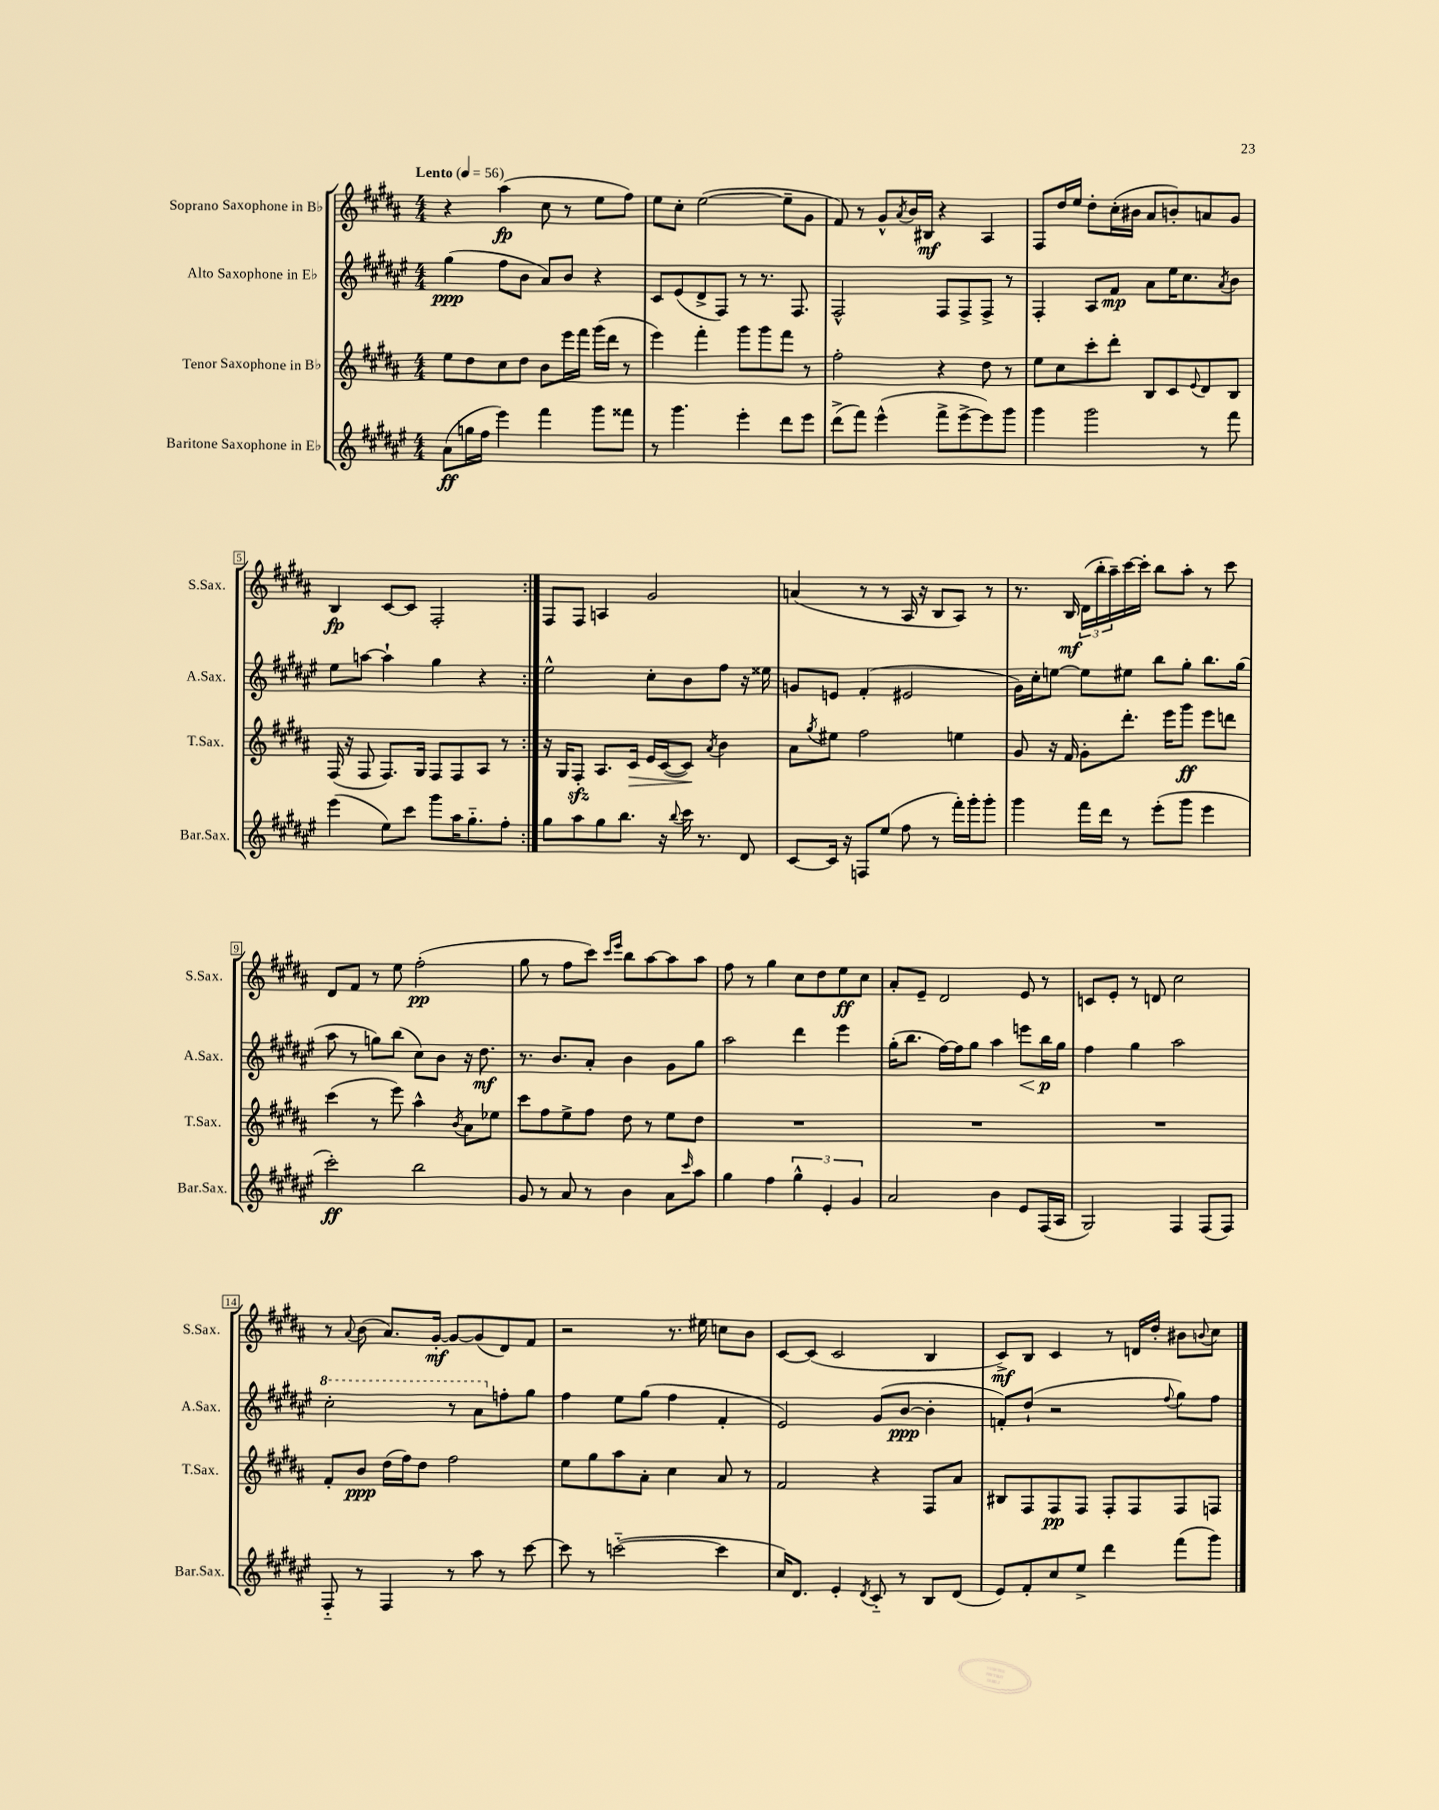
<<
\new StaffGroup <<
\new Staff = "s0" \with { instrumentName = "Soprano Saxophone in Bb" shortInstrumentName = "S.Sax." } {
    \clef treble \key b \major \numericTimeSignature \time 4/4 \tempo "Lento" 4 = 56
    \repeat volta 2 { r4 ais''4\fp( cis''8 r8 e''8 fis''8) |
    e''8 cis''8-. e''2~( e''8-- gis'8 |
    fis'8) r8 gis'8-^ \acciaccatura { ais'8 } b'16 bis16\mf r4 ais4 |
    fis8 dis''16 e''16 dis''8-. cis''16-.( bis'16 ais'8 b'8-.) a'8 gis'8 |
    b4\fp cis'8~ cis'8 fis2-. | }
    fis8 fis8 a4 gis'2 |
    a'4( r8 r8 ais16 r16 b8 ais8) r8 |
    r8. b16\mf \tuplet 3/2 { dis'16( b''16-. ais''16--) } cis'''16~ cis'''16-. b''8 ais''8-. r8 cis'''8 |
    dis'8 fis'8 r8 e''8 fis''2-.\pp( |
    gis''8 r8 fis''8 cis'''8) \grace { cis'''16 e'''16 } b''8 ais''8~ ais''8 ais''8 |
    fis''8 r8 gis''4 cis''8 dis''8 e''8\ff cis''8 |
    ais'8-. e'8-- dis'2 e'8 r8 |
    c'8 e'8-. r8 d'8 cis''2 |
    r8 \appoggiatura { ais'8 } b'8( ais'8.) gis'16~-.\mf gis'8~ gis'8( dis'8) fis'8 |
    r2 r8. eis''16 c''8 b'8 |
    cis'8~ cis'8( cis'2 b4 |
    cis'8->\mf) b8 cis'4 r8 d'16 dis''16-. bis'8 \appoggiatura { b'8 } cis''8 \bar "|." |
}
\new Staff = "s1" \with { instrumentName = "Alto Saxophone in Eb" shortInstrumentName = "A.Sax." } {
    \clef treble \key fis \major \numericTimeSignature \time 4/4
    \repeat volta 2 { gis''4\ppp( fis''8 b'8 ais'8) b'8 r4 |
    cis'8 eis'8( dis'8-> fis8) r8 r8. fis8. |
    fis2-^ fis8 fis8-> fis8-> r8 |
    fis4-. ais8 fis'8\mp ais'8 eis''16 cis''8. \acciaccatura { ais'8 } b'8 |
    eis''8 a''8~ a''4-! gis''4 r4 | }
    eis''2-^ cis''8-. b'8 fis''8 r16 eisis''16 |
    g'8 e'8 fis'4-.( eis'2 |
    gis'16) cis''16-. e''8~ e''8 eis''8 b''8 gis''8-. b''8. gis''16( |
    ais''8 r8 g''8) b''8( cis''8) b'8 r16 dis''8.\mf |
    r8. b'8. ais'8-. b'4 gis'8 gis''8 |
    ais''2 dis'''4 eis'''4 |
    gis''16-.( b''8. fis''16~) fis''16 gis''8 ais''4 e'''8\< b''16\p\! gis''16 |
    fis''4 gis''4 ais''2 |
    \ottava #1 cis'''2-. r8 ais''8 \ottava #0 f''8-. gis''8 |
    fis''4 eis''8 gis''8( fis''4 fis'4-. |
    eis'2) gis'8( b'8~\ppp b'4-. |
    f'8-.) dis''8-!( r2 \appoggiatura { fis''8 } gis''8) fis''8 \bar "|." |
}
\new Staff = "s2" \with { instrumentName = "Tenor Saxophone in Bb" shortInstrumentName = "T.Sax." } {
    \clef treble \key b \major \numericTimeSignature \time 4/4
    \repeat volta 2 { e''8 dis''8 cis''8 dis''8 b'8 e'''16 fis'''16 gis'''16( dis'''16 r8 |
    e'''4) fis'''4-. gis'''8 gis'''8 fis'''8 r8 |
    fis''2-. r4 dis''8 r8 |
    e''8 cis''8 cis'''8-. dis'''8-. b8 cis'8 \appoggiatura { e'8 } dis'8 b8 |
    fis16( r16 fis8 fis8.) gis16 fis8 fis8 ais8 r8 | }
    r16 gis16 fis8-.\sfz ais8. cis'16\> e'16 cis'16~( cis'8\!) \acciaccatura { ais'8 } b'4 |
    ais'8 \acciaccatura { gis''8 } eis''8 fis''2 e''4 |
    gis'8 r16 fis'16 gis'8-. dis'''8.-. e'''16 gis'''8\ff e'''8 d'''8 |
    cis'''4( r8 e'''8) ais''4-^ \acciaccatura { b'8 } ais'8 ees''8 |
    cis'''8 fis''8 e''8-> fis''8 dis''8 r8 e''8 dis''8 |
    R1 |
    R1 |
    R1 |
    fis'8-. b'8\ppp dis''16( fis''16) dis''8 fis''2 |
    e''8 gis''8 ais''8 ais'8-. cis''4 ais'8 r8 |
    fis'2 r4 fis8 ais'8 |
    bis8 fis8 fis8\pp fis8 fis8-. fis8 fis8 f8 \bar "|." |
}
\new Staff = "s3" \with { instrumentName = "Baritone Saxophone in Eb" shortInstrumentName = "Bar.Sax." } {
    \clef treble \key fis \major \numericTimeSignature \time 4/4
    \repeat volta 2 { ais'8\ff( g''16 fis''16 eis'''4) fis'''4 gis'''8 fisis'''8 |
    r8 gis'''4. eis'''4-. dis'''8 eis'''8 |
    dis'''8->( fis'''8) eis'''4-^( fis'''8-> eis'''8~-> eis'''8) gis'''8 |
    gis'''4 gis'''2 r8 fis'''8 |
    eis'''4( eis''8) cis'''8 gis'''8 ais''16 gis''8.-_ fis''8-. | }
    gis''8 ais''8 gis''8 b''8. r16 \appoggiatura { b''8 } cis'''16 r8. dis'8 |
    cis'8~ cis'16 r16 f8 eis''8( fis''8 r8 fis'''16-.) gis'''16-. gis'''8-. |
    gis'''4 fis'''16 dis'''16 r8 eis'''8-.( gis'''8 eis'''4 |
    cis'''2-.\ff) b''2 |
    gis'8 r8 ais'8 r8 b'4 ais'8 \grace { cis'''16 } ais''8 |
    gis''4 fis''4 \tuplet 3/2 { gis''4-^ eis'4-. gis'4 } |
    ais'2 b'4 eis'8 fis16( ais16 |
    gis2) fis4 fis8( fis8) |
    fis8-_ r8 fis4 r8 ais''8 r8 cis'''8~ |
    cis'''8 r8 c'''2~-_( c'''4 |
    cis''16) dis'8. eis'4-. \acciaccatura { dis'8 } cis'8-_ r8 b8 dis'8( |
    eis'8) fis'8-. cis''8 eis''8-> dis'''4 fis'''8( gis'''8) \bar "|." |
}
>>
>>
\layout { \context { \Score \override BarNumber.stencil = #(make-stencil-boxer 0.1 0.3 ly:text-interface::print) } }
